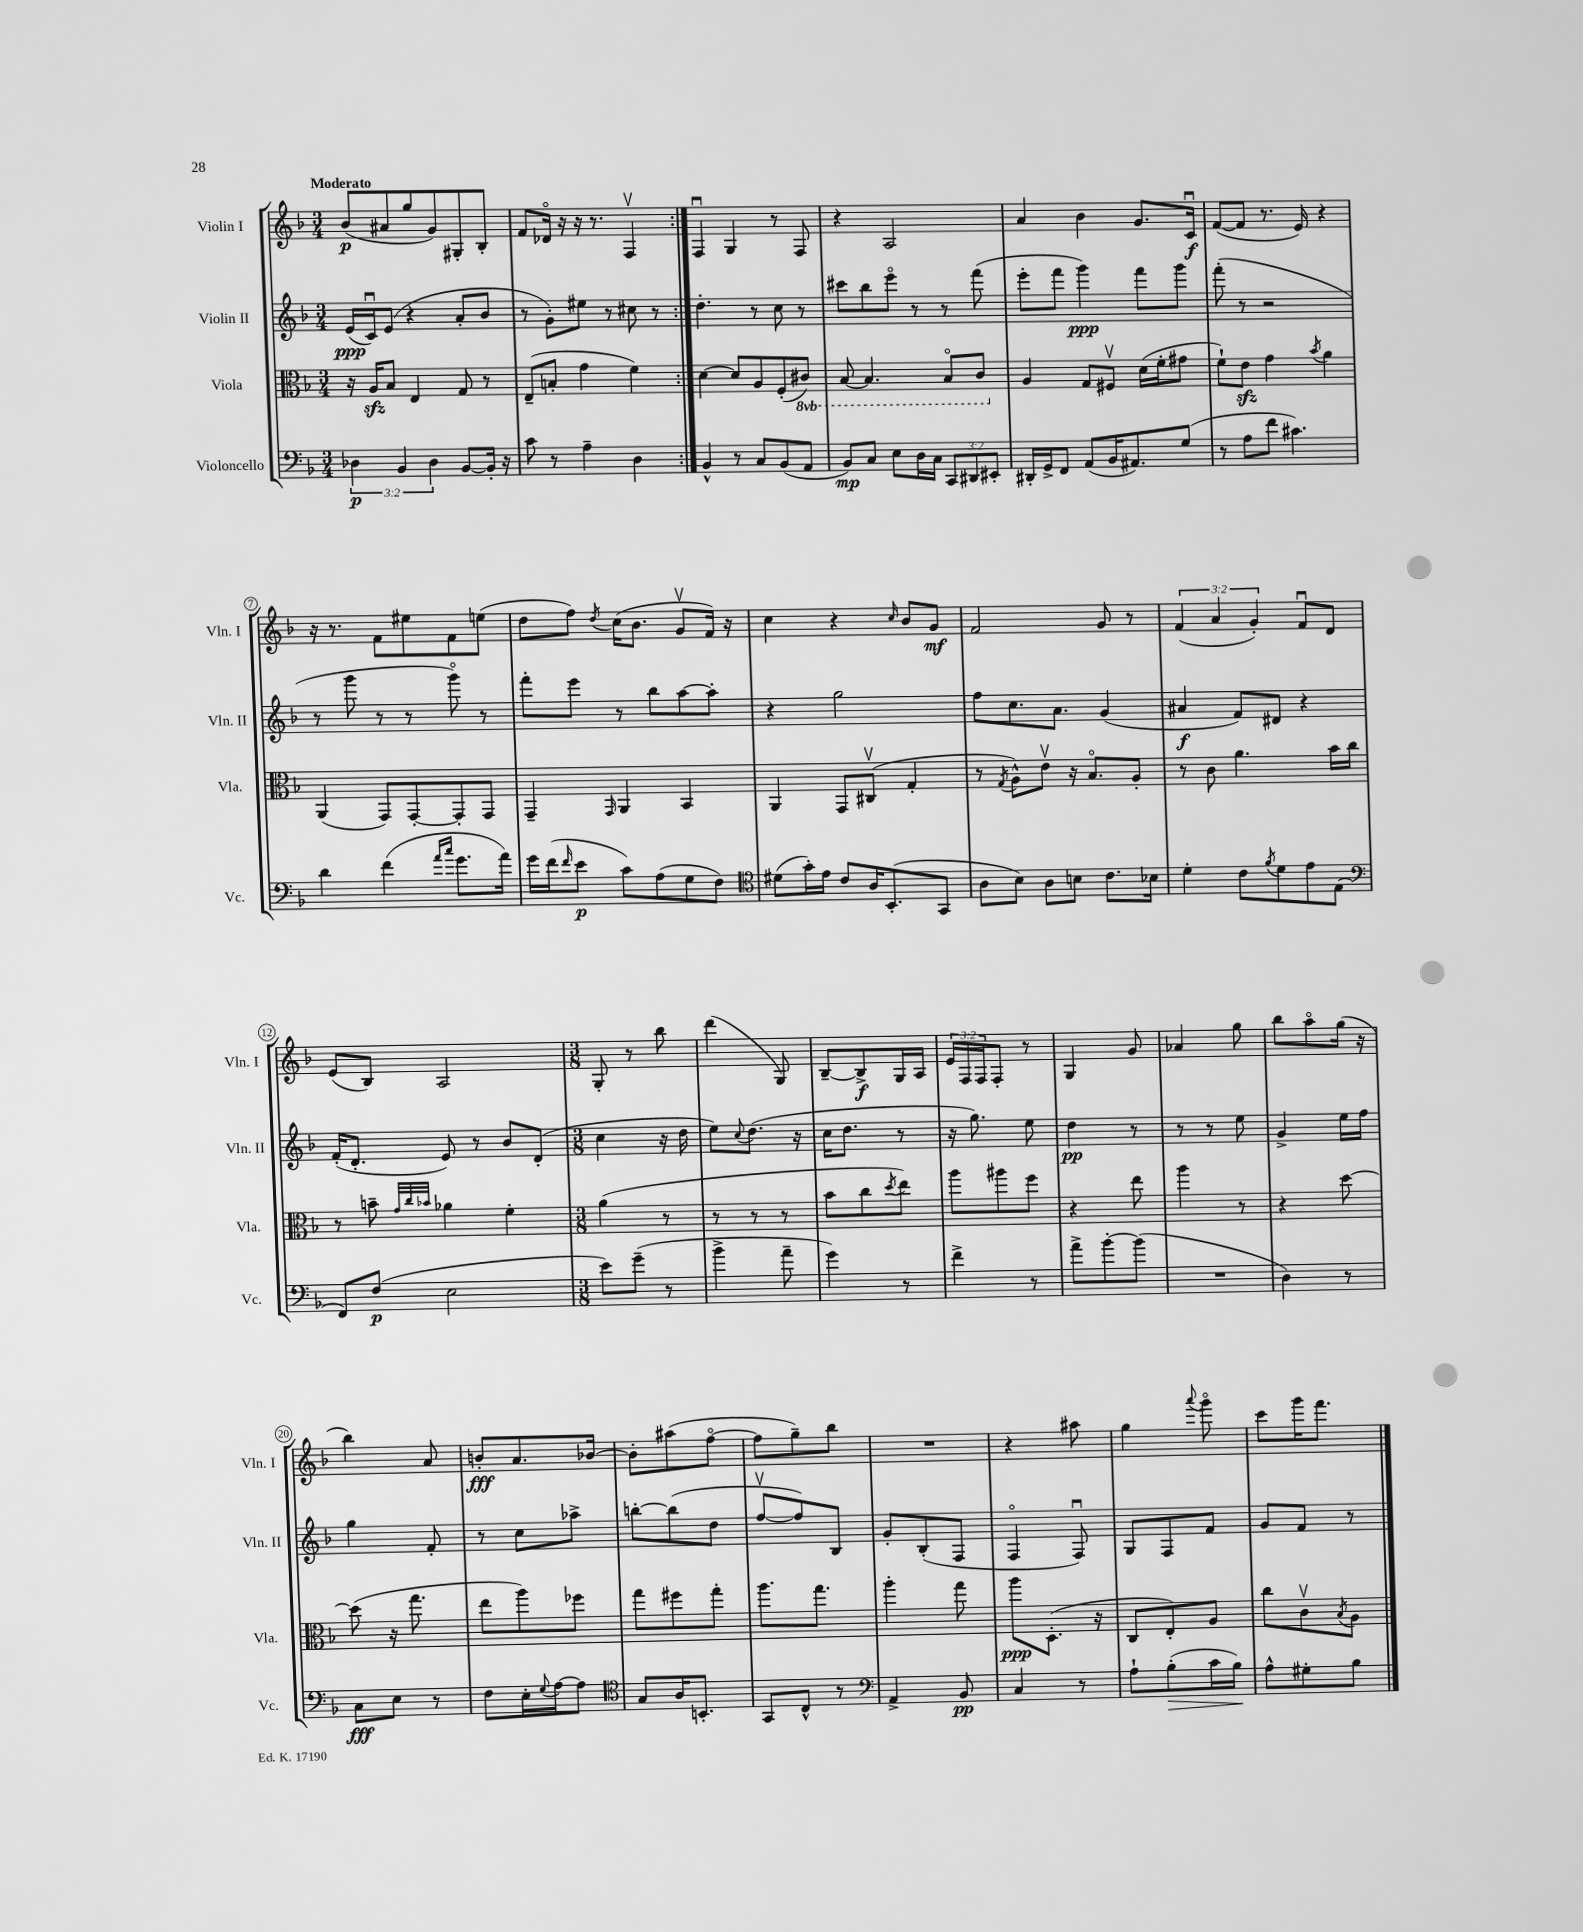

**kern	**kern	**kern	**kern
*staff4	*staff3	*staff2	*staff1
*clefF4	*clefC3	*clefG2	*clefG2
*k[b-]	*k[b-]	*k[b-]	*k[b-]
*M3/4	*M3/4	*M3/4	*M3/4
6D-	16r	(16e	(8b-
.	16A	16cu)	.
.	8B-	(8e	8a#
6BB-	.	.	.
.	4E	4r	8gg
6D-	.	.	.
.	.	.	8g)
[8BB-	8G	8a'	8G#'
16BB-']	8r	8b-	8B-'
16r	.	.	.
=	=	=	=
8c	(8E~	8r	8f
8r	8B'	8g')	16d-o
.	.	.	16r
4A~	4g	8ee#	16r
.	.	.	8.r
.	.	8r	.
4D	4f)	8cc#	4Fv
.	.	8r	.
=:|!	=:|!	=:|!	=:|!
4BB-^^	[4d	4.dd'	4Fu
8r	8d]	.	4G
8C	8A	8r	.
(8BB-	(8F'	8cc	8r
8AA	8C#)	8r	8F
=	=	=	=
8BB-)	[8BB-	8ccc#	4r
8C	4.BB-]	8bb-	.
8E	.	8eeeo	2A
16D	.	8r	.
16C	.	.	.
12CC	8BB-o	8r	.
12DD#	.	.	.
.	8C	(8fff	.
12EE#'	.	.	.
=	=	=	=
16DD#'	4A	8eee'	4a
16GG^	.	.	.
8FF	.	8fff	.
(8AA	8G	4ggg)	4b-
16BB-	8F#v	.	.
8.AA#)	.	.	.
.	(16d	8fff	8.g
.	16f'	.	.
(8G	8g#	8ggg	.
.	.	.	16cu
=	=	=	=
8r	8f`)	(8fff'	([8f
8A	8e	8r	8f]
8f	4g	2r	8.r
4.c#)	.	.	.
.	.	.	16e)
.	8qb-	.	.
.	4a	.	4r
=	=	=	=
4d	(4AA	8r	16r
.	.	.	8.r
.	.	8ggg	.
(4f	8GG)	8r	8f
.	[8GG'	8r	8ee#
16qqa	.	.	.
16qqcc	.	.	.
8.g	8GG']	8gggo)	8f
.	8GG	8r	(8ee
16a)	.	.	.
=	=	=	=
16g	4GG~	8fff'	8dd
(16f	.	.	.
16qqf	.	.	.
8e	.	8eee	8ff)
.	16qqGG	.	8qdd
8c)	4AA	8r	(16cc
.	.	.	8.b-
(8A	.	8bb-	.
8G	4BB-	[8aa	8gv
8F)	.	8aa']	16f)
.	.	.	16r
=	=	=	=
*clefC4	*	*	*
(8d#	4AA	4r	4cc
16g')	.	.	.
16e	.	.	.
8c	8GG	2gg	4r
16A	(8C#v	.	.
(8.BB-'	.	.	.
.	.	.	16qqcc
.	4G'	.	8b-
8GG	.	.	8g
=	=	=	=
8A	8r	8ff	2f
.	8qG	.	.
8B-)	8A^^)	8.cc	.
8A	8ev	.	.
.	.	8.a	.
8B	16r	.	.
.	8.B-o	.	.
8.c	.	(4g	8g
.	8A'	.	8r
16B-	.	.	.
=	=	=	=
4d'	8r	4a#	(6f
.	8c	.	.
.	.	.	6a
8c	4.a	8f)	.
.	.	.	6g')
8qf	.	.	.
8d	.	8d#	.
8e	.	4r	8fu
(8E	16b-	.	8d
.	16cc	.	.
=	=	=	=
*clefF4	*	*	*
8FF)	8r	(16f'	(8e
.	.	8.d'	.
(8F	8b~	.	8B-)
.	32qqg	.	.
.	32qqcc	.	.
.	32qqb-	.	.
2E	4a-	8e)	2A
.	.	8r	.
.	4f'	8b-	.
.	.	(8d'	.
=	=	=	=
*M3/8	*M3/8	*M3/8	*M3/8
8e)	(4a	4cc	8G'
(8g~	.	.	8r
8r	8r	16r	8bb-
.	.	16dd	.
=	=	=	=
4b-^	8r	8ee)	(4ddd
.	.	8qqcc	.
.	8r	(8.dd	.
8a~	8r	.	8G)
.	.	16r	.
=	=	=	=
4g)	8b-	16cc	[8B-~
.	.	8.dd	.
.	8cc	.	8B-^]
.	8qdd	.	.
8r	8ee)	8r	16G
.	.	.	16A
=	=	=	=
4f^	8aa	16r	24e
.	.	.	24F
.	.	8.gg)	.
.	.	.	24F
.	8aa#	.	8F'
8r	8ff	8ee	8r
=	=	=	=
8a^	4r	4dd	4G
[8b-'	.	.	.
(8b-]	8ee	8r	8g
=	=	=	=
4.r	4aa	8r	4a-
.	.	8r	.
.	8r	8ee	8gg
=	=	=	=
4D)	4r	4g^	8bb-
.	.	.	8aao
8r	[8dd	16ee	(16gg
.	.	16ff	16r
=	=	=	=
8C	(8dd]	4gg	4bb-)
8E	16r	.	.
.	8.gg	.	.
8r	.	8f'	8a
=	=	=	=
8F	8ee	8r	8b'
16E'	8aa)	8cc	8.a
8qqG	.	.	.
[16A	.	.	.
8A]	8ff-	8aa-^	.
.	.	.	[16b-
=	=	=	=
*clefC4	*	*	*
8G	8gg	[8bb'	8b-']
16A	8ff#	(8bb]	(8aa#
8.BB'	.	.	.
.	8gg'	8dd	[8ffo
=	=	=	=
8GG	8.aa	[8ffv	8ff]
8C^^	.	8ff])	8gg~)
.	8.gg	.	.
8r	.	8B-	8bb-
=	=	=	=
*clefF4	*	*	*
4AA^	4aa'	8g'	4.r
.	.	(8B-'	.
8BB-	8gg	8F	.
=	=	=	=
4C	8aa	4Fo	4r
.	(8.D'	.	.
8r	.	8Fu)	8aa#
.	16r	.	.
=	=	=	=
8A`	8C	8G	4gg
(8B-'	8E')	8F	.
.	.	.	8qqaaa
16c	8A	8f	8gggo
16B-)	.	.	.
=	=	=	=
8A^^	8cc	8g	8ccc
8G#'	8cv	8f	16ggg
.	.	.	8.fff
.	8qB-	.	.
8B-	8A	8r	.
==	==	==	==
*-	*-	*-	*-
